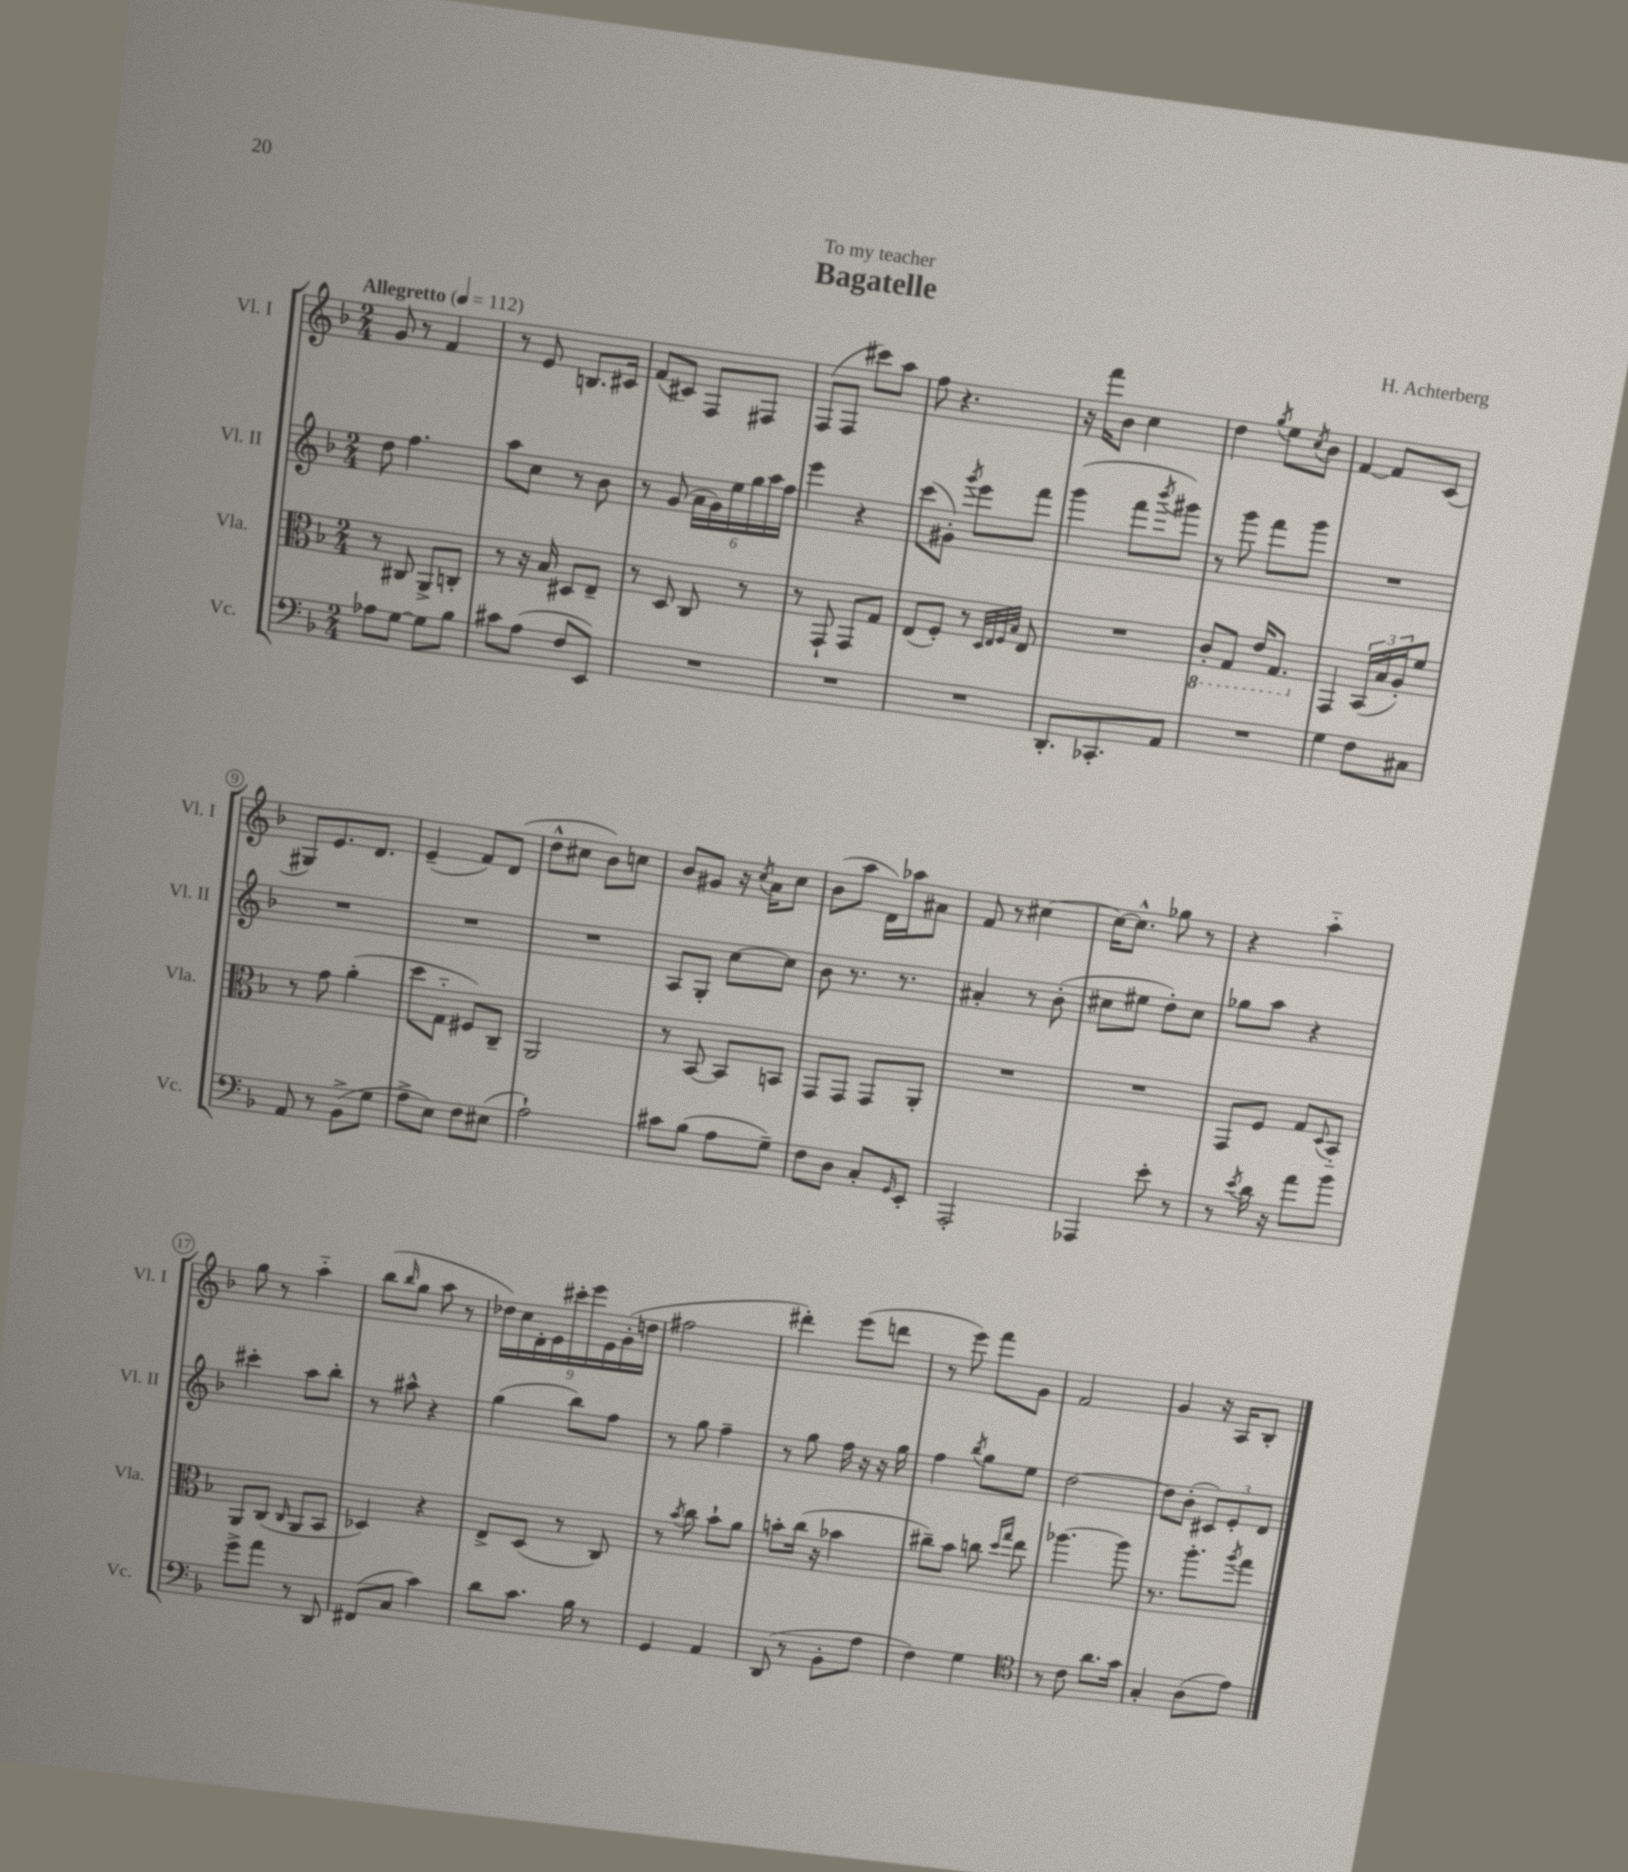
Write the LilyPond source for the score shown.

\header { title = "Bagatelle" composer = "H. Achterberg" dedication = "To my teacher" }
<<
\new StaffGroup <<
\new Staff = "s0" \with { instrumentName = "Vl. I" shortInstrumentName = "Vl. I" } {
    \clef treble \key f \major \numericTimeSignature \time 2/4 \tempo "Allegretto" 4 = 112
    g'8 r8 f'4 |
    r8 e'8 b8. cis'16 |
    f'8( cis'8) f8 fis8 |
    f8( f8 cis'''8) a''8 |
    f''8 r4. |
    r16 f'''16 bes'8 c''4 |
    d''4 \acciaccatura { g''8 } e''8 \acciaccatura { c''8 } bes'8 |
    f'4~ f'8 c'8( |
    gis8) e'8. d'8. |
    e'4--( f'8) d'8( |
    d''8-^ cis''8 bes'8) c''8 |
    bes'8 gis'8 r16 \acciaccatura { c''8 } a'16 c''8 |
    bes'8( a''8 d'16) aes''16 ais'8 |
    f'8 r8 cis''4~ |
    cis''16~ cis''8.-^ ges''8 r8 |
    r4 a''4-_ |
    g''8 r8 a''4-_ |
    bes''8( \grace { bes''16 } g''8 a''8 r8 |
    \tuplet 9/8 { des''16) c''16 d'16-. e'16 cis'''16-. e'''16 e'16 g'16-.( d''16 } |
    fis''2 |
    dis'''4-.) e'''8( d'''8 |
    r8 e'''8) f'''8 g'8 |
    f'2 |
    g'4 r16 a16 bes8-. \bar "|." |
}
\new Staff = "s1" \with { instrumentName = "Vl. II" shortInstrumentName = "Vl. II" } {
    \clef treble \key f \major \numericTimeSignature \time 2/4
    d''8 f''4. |
    a''8 c''8 r8 bes'8 |
    r8 g'8( \tuplet 6/4 { a'16 g'16) e''16 g''16 a''16 f''16 } |
    e'''4 r4 |
    c'''8( gis'8-.) \acciaccatura { g'''8 } e'''8 f'''8 |
    g'''4( f'''8 \acciaccatura { bes'''8 } gis'''8) |
    r8 g'''8 f'''8 g'''8 |
    R2 |
    R2 |
    R2 |
    R2 |
    a8 g8-. c''8~ c''8 |
    bes'8 r8. r8. |
    ais'4-. r8 bes'8-.( |
    cis''8 eis''8 d''8-.) cis''8 |
    ges''8 a''8 r4 |
    cis'''4-. a''8 bes''8-. |
    r8 ais''8-^ r4 |
    g''4( bes''8) f''8 |
    r8 g''8 f''4-- |
    r8 g''8 f''16 r16 r16 g''16 |
    f''4 \acciaccatura { bes''8 } g''8 e''8 |
    d''2~ |
    d''8 bes'8-.( \tuplet 3/2 { cis'8) e'8-. d'8 } \bar "|." |
}
\new Staff = "s2" \with { instrumentName = "Vla." shortInstrumentName = "Vla." } {
    \clef alto \key f \major \numericTimeSignature \time 2/4
    r8 cis8 a,8-> c8-. |
    r8 r16 bes16 dis8 e8-- |
    r8 d8 c8 r8 |
    r8 g,8-! g,8 g8 |
    e8( f8-.) r8 \grace { d32 e32 f32 bes32 } e8 |
    R2 |
    \ottava #-1 c8-. g,8 e16 g,8. \ottava #0 |
    g,4 \tuplet 3/2 { bes,16( bes16 a16-.) } f'8 |
    r8 g'8 a'4-.( |
    d''8 g8-_ fis8) c8-- |
    a,2 |
    r8 bes,8~ bes,8 b,8 |
    g,8 g,8 g,8 a,8-. |
    R2 |
    R2 |
    g,8 f8 g8 \appoggiatura { d8 } bes,8-_ |
    a,8 c8( \grace { c16 } a,8 bes,8 |
    des4) r4 |
    e8-> d8( r8 c8) |
    r8 \acciaccatura { bes'8 } c''8 bes'8-! a'8 |
    b'8-. c''16( r16 bes'4 |
    cis''8--) bes'8 c''8 \grace { d''16 g''16 } e''8 |
    aes''4.~ aes''8 |
    r8. a''8.-. \acciaccatura { a''8 } g''8 \bar "|." |
}
\new Staff = "s3" \with { instrumentName = "Vc." shortInstrumentName = "Vc." } {
    \clef bass \key f \major \numericTimeSignature \time 2/4
    aes8 g8~ g8 bes8 |
    cis'8 a8( f8 e,8) |
    R2 |
    R2 |
    R2 |
    d,8.-. ces,8.-. a,8 |
    R2 |
    g4 f8 cis8 |
    a,8 r8 bes,8->( g8 |
    a8-> e8) f8 eis8( |
    a2-!) |
    cis'8 bes8( a8 g8--) |
    f8 d8 c8-. \grace { g,16 } e,8-. |
    a,,2-. |
    aes,,4 e'8-. r8 |
    r8 \acciaccatura { e'8 } d'16 r16 a'8 bes'8 |
    g'8-> a'8 r8 d,8 |
    fis,8( c8 c'4) |
    d'8 c'8. bes16 r8 |
    g,4 a,4 |
    d,8( r8 bes,8-. a8 |
    f4) g4 |
    \clef tenor r8 c'8 a'8. g'16 |
    g4-. a8( e'8) \bar "|." |
}
>>
>>
\layout { \context { \Score \override BarNumber.stencil = #(make-stencil-circler 0.1 0.3 ly:text-interface::print) } }
